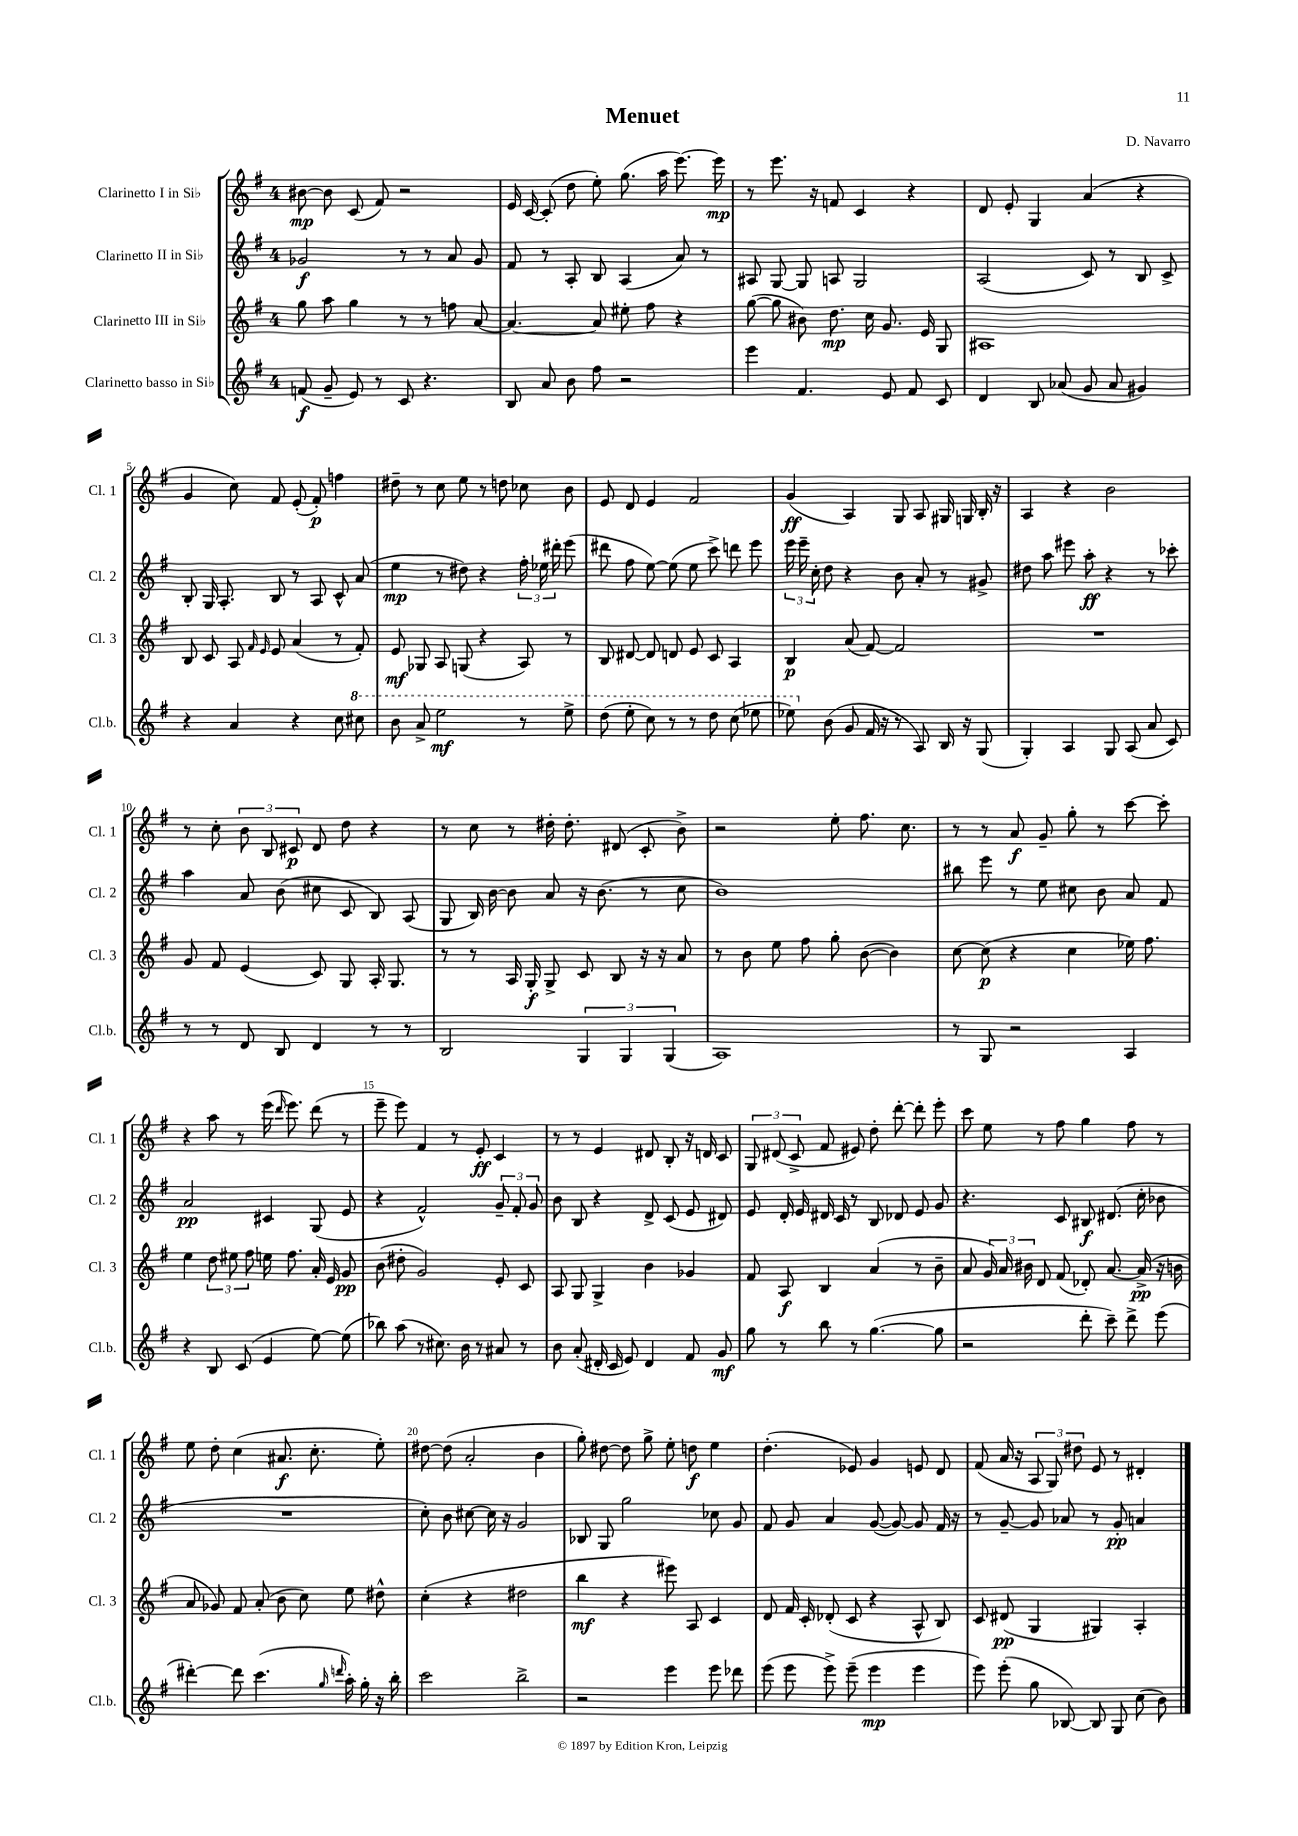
\header { title = "Menuet" composer = "D. Navarro" }
<<
\new StaffGroup <<
\new Staff = "s0" \with { instrumentName = "Clarinetto I in Sib" shortInstrumentName = "Cl. 1" } {
    \clef treble \key g \major \once \override Staff.TimeSignature.style = #'single-digit \time 4/4
    \autoBeamOff bis'8~\mp bis'8 c'8( fis'8) r2 |
    e'16 c'16~ c'8-.( d''8 e''8-.) g''8.( a''16 e'''8.~) e'''16\mp |
    r8 e'''8. r16 f'8 c'4 r4 |
    d'8 e'8-. g4 a'4( r4 |
    g'4 c''8) fis'8 e'8-.( fis'8-.\p) f''4 |
    dis''8-- r8 c''8 e''8 r8 d''8 ces''8 b'8 |
    e'8 d'8 e'4 fis'2 |
    g'4\ff( a4) g8 a8 gis16 g16 b16-. r16 |
    a4 r4 b'2 |
    r8 c''8-. \tuplet 3/2 { b'8 b8 cis'8\p } d'8 d''8 r4 |
    r8 c''8 r8 dis''16-. dis''8.-. dis'8( c'8-. b'8->) |
    r2 e''8-. fis''8. c''8. |
    r8 r8 a'8\f g'8-- g''8-. r8 c'''8~ c'''8-. |
    r4 a''8 r8 e'''16( \grace { d'''16 } e'''8.) d'''8( r8 |
    e'''8-- e'''8) fis'4 r8 e'8-.\ff c'4 |
    r8 r8 e'4 dis'8 b8-. r16 d'16 c'8 |
    \tuplet 3/2 { g8 dis'8( c'8-> } fis'8 eis'8) d''8-. d'''8~-. d'''8-. e'''8-. |
    c'''8 e''8 r8 fis''8 g''4 fis''8 r8 |
    e''8 d''8-. c''4( ais'8.\f c''8.-. e''8-.) |
    dis''8~ dis''8( a'2-. b'4 |
    g''8-.) dis''8~ dis''8 g''8-> e''8-. d''8\f e''4 |
    d''4.-.( ees'8) g'4 e'8 d'8 |
    fis'8( a'16 r16 \tuplet 3/2 { a8 g8) dis''8 } e'8 r8 dis'4-. \bar "|." |
}
\new Staff = "s1" \with { instrumentName = "Clarinetto II in Sib" shortInstrumentName = "Cl. 2" } {
    \clef treble \key g \major \once \override Staff.TimeSignature.style = #'single-digit \time 4/4
    \autoBeamOff ges'2\f r8 r8 a'8 ges'8 |
    fis'8 r8 a8-. b8 a4( a'8) r8 |
    ais8 g8~ g8 a8 g2 |
    a2( c'8) r8 b8 c'8-> |
    b8-. g16 a8.-. b8 r8 a8 c'8-^ a'8( |
    e''4\mp r8 dis''8) r4 \tuplet 3/2 { fis''16-. ees''16 dis'''16-. } e'''8( |
    dis'''8 fis''8 e''8~) e''8( e''8 c'''8->) d'''8 e'''8 |
    \tuplet 3/2 { e'''16 e'''16-- c''16-. } d''8 r4 b'8 a'8-. r8 gis'8-> |
    dis''8 a''8 eis'''8 a''8-.\ff r4 r8 ces'''8-. |
    a''4 a'8 b'8( cis''8 c'8 b8) a8( |
    g8 b16) b'16~ b'8 a'8 r16 b'8.( r8 c''8 |
    b'1) |
    bis''8 e'''8 r8 e''8 cis''8 b'8 a'8 fis'8 |
    a'2\pp cis'4 g8( e'8 |
    r4 fis'2-^) \tuplet 3/2 { g'8-- fis'8-. g'8 } |
    b'8 b8 r4 d'8-> c'8( e'8 dis'8) |
    e'8 d'16-. e'16 dis'16 c'16 r8 b8 des'8 e'8 g'8 |
    r4. c'8 bis8\f dis'8.( c''16-. bes'8 |
    R1 |
    c''8-.) b'8 cis''8~ cis''16 r16 g'2 |
    bes8 g8 g''2 ces''8 g'8 |
    fis'8 g'8 a'4 g'8~( g'8~) g'8 fis'16 r16 |
    r8 g'8~-- g'8 aes'8 r8 g'8-.\pp a'4 \bar "|." |
}
\new Staff = "s2" \with { instrumentName = "Clarinetto III in Sib" shortInstrumentName = "Cl. 3" } {
    \clef treble \key g \major \once \override Staff.TimeSignature.style = #'single-digit \time 4/4
    \autoBeamOff g''8 a''8 g''4 r8 r8 f''8 a'8~ |
    a'4.~ a'8 eis''8-. fis''8 r4 |
    g''8~( g''8 bis'8) d''8.\mp c''16 g'8. e'16 g8 |
    ais1 |
    b8 c'8 a8 \grace { fis'16 e'16 } e'8 a'4( r8 fis'8-.) |
    e'8\mf ges8 a8 g8( r4 a8) r8 |
    b8 dis'8~ dis'8 d'8 e'8 c'8 a4 |
    b4\p a'8( fis'8~) fis'2 |
    R1 |
    g'8 fis'8 e'4( c'8) g8 a16-. g8. |
    r8 r8 a16 g16-.\f g8-> c'8 b8 r16 r16 a'8 |
    r8 b'8 e''8 fis''8 g''8-. b'8~( b'4) |
    c''8~ c''8\p( r4 c''4 ees''16) fis''8. |
    e''4 \tuplet 3/2 { d''8 eis''8 fis''8 } e''16 fis''8. a'16-. e'16 g'8\pp |
    b'8( dis''8-. g'2) e'8-. c'8 |
    a8 g8 g4-> b'4 ges'4 |
    fis'8 a8\f b4 a'4( r8 b'8-- |
    a'8 \tuplet 3/2 { g'16) a'16 bis'16 } d'8 fis'8( des'8-.) a'8.~ a'16->\pp( r16 b'16 |
    a'8 ges'8) fis'8 a'8-.( b'8 c''8) e''8 dis''8-^ |
    c''4-.( r4 dis''2 |
    b''4\mf r4 eis'''8) a8 c'4 |
    d'8 fis'16 c'16-. des'8-.( c'8 r4 a8-^ b8) |
    c'8 dis'8\pp( g4 gis4) a4-. \bar "|." |
}
\new Staff = "s3" \with { instrumentName = "Clarinetto basso in Sib" shortInstrumentName = "Cl.b." } {
    \clef treble \key g \major \once \override Staff.TimeSignature.style = #'single-digit \time 4/4
    \autoBeamOff f'8\f( g'8-- e'8) r8 c'8 r4. |
    b8 a'8 b'8 fis''8 r2 |
    e'''4 fis'4. e'8 fis'8 c'8 |
    d'4 b8 aes'8( g'8 aes'8 gis'4) |
    r4 a'4 r4 c''8 \ottava #1 cis'''8 |
    b''8 a''8-> e'''2\mf r8 e'''8-> |
    d'''8( e'''8-. c'''8) r8 r8 d'''8 c'''8( ees'''8 |
    ees'''8) \ottava #0 b'8( g'8 fis'16 r16 r8 a8) b16 r16 g8( |
    g4-.) a4 g8 a8( a'8 c'8) |
    r8 r8 d'8 b8 d'4 r8 r8 |
    b2 \tuplet 3/2 { g4 g4 g4( } |
    a1) |
    r8 g8 r2 a4 |
    r4 b8 c'8( e'4 e''8~) e''8( |
    bes''8) a''8( r8 cis''8.) b'16 r8 ais'8 r8 |
    b'8 a'8-.( dis'16-. c'16 e'8) dis'4 fis'8 g'8\mf |
    g''8 r8 b''8 r8 g''4.~( g''8 |
    r2 d'''8-. c'''8--) d'''8-> e'''8( |
    dis'''4~-.) dis'''8 c'''4.( \grace { g''16 d'''16 } a''16-.) g''16-. r16 b''16-. |
    c'''2 b''2-> |
    r2 e'''4 e'''8 des'''8 |
    e'''8( e'''8 e'''8->) e'''8--( e'''4\mp e'''4 |
    e'''8) e'''8-.( g''8 bes8~) bes8 g8 c''8( b'8) \bar "|." |
}
>>
>>
\layout { \context { \Score \override BarNumber.break-visibility = ##(#f #t #t) barNumberVisibility = #(every-nth-bar-number-visible 5) } }
